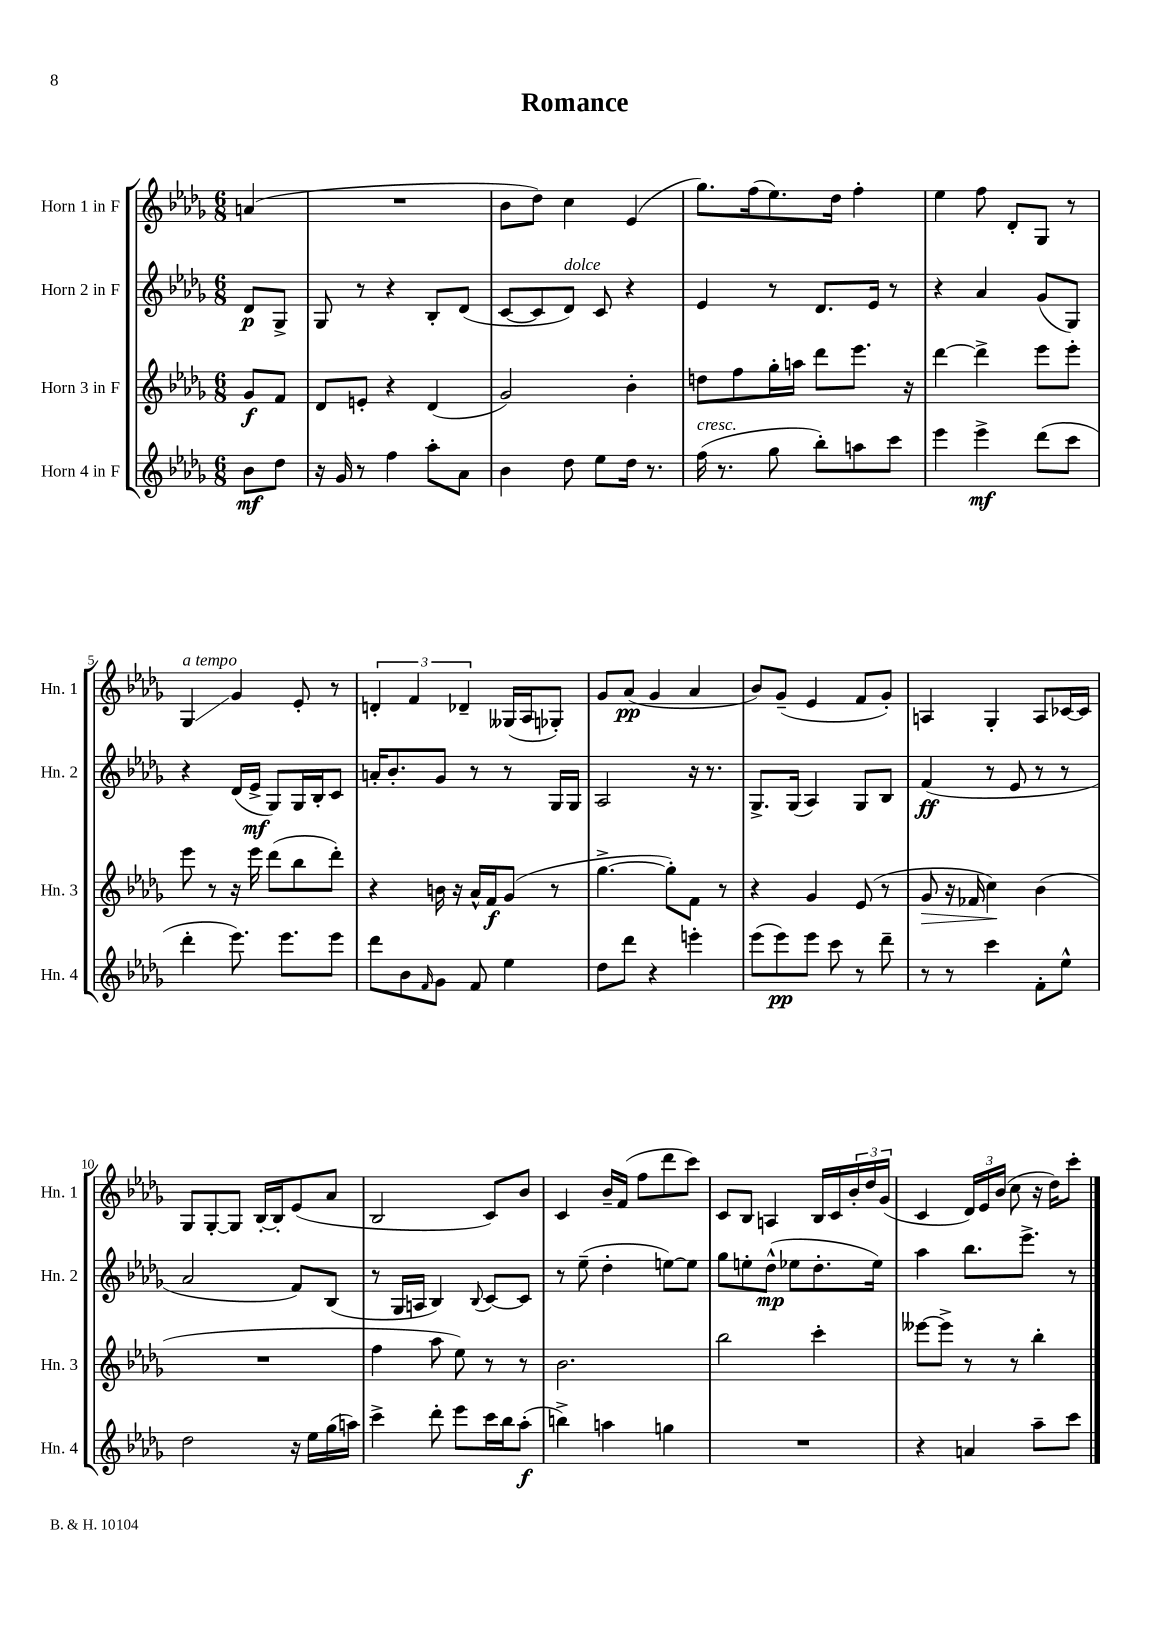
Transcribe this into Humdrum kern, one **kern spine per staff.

**kern	**kern	**kern	**kern
*staff4	*staff3	*staff2	*staff1
*clefG2	*clefG2	*clefG2	*clefG2
*k[b-e-a-d-g-]	*k[b-e-a-d-g-]	*k[b-e-a-d-g-]	*k[b-e-a-d-g-]
*M6/8	*M6/8	*M6/8	*M6/8
8b-\L	8g-/L	8d-/L	(4a/
8dd-\J	8f/J	8G-^/J	.
=	=	=	=
16r	8d-/L	8G-/	2.r
16g-/	.	.	.
8r	8e'/J	8r	.
4ff\	4r	4r	.
8aa-'\L	(4d-/	8B-'/L	.
8a-\J	.	(8d-/J	.
=	=	=	=
4b-\	2g-/)	[8c/L	8b-\L
.	.	8c/]	8dd-\J)
8dd-\	.	8d-/J)	4cc\
8ee-\L	.	8c/	.
16dd-\Jk	4b-'\	4r	(4e-/
8.r	.	.	.
=	=	=	=
(16ff\	8dd\L	4e-/	8.gg-\L)
8.r	.	.	.
.	8ff\	.	.
.	.	.	(16ff\k
8gg-\	16gg-'\L	8r	8.ee-\)
.	16aa\JJ	.	.
8bb-'\L)	8ddd-\L	8.d-/L	.
.	.	.	16dd-\Jk
8aa\	8.eee-\J	.	4ff'\
.	.	16e-/Jk	.
8ccc\J	.	8r	.
.	16r	.	.
=	=	=	=
4eee-\	[4ddd-\	4r	4ee-\
4eee-^\	4ddd-^\]	4a-/	8ff\
.	.	.	8d-'/L
(8ddd-\L	8eee-\L	(8g-/L	8G-/J
8ccc\J	8eee-'\J	8G-/J)	8r
=	=	=	=
4ddd-'\	8eee-\	4r	4G-/
.	8r	.	.
8.eee-\)	16r	(16d-/LL	4g-/
.	16eee-\	16e-^/JJ	.
.	(8ddd-\L	8G-/L)	.
8.eee-\L	.	.	.
.	8bb-\	16G-/L	8e-'/
.	.	16B-'/J	.
8eee-\J	8ddd-'\J)	8c/J	8r
=	=	=	=
8ddd-\L	4r	16a'/LK	6d'/
.	.	8.b-'/	.
8b-\	.	.	.
.	.	.	6f/
16qqf/	.	.	.
8g-\J	16b\	8g-/J	.
.	16r	.	.
.	.	.	6d-~/
8f/	16a-^^/LL	8r	.
.	16f/J	.	.
4ee-\	(8g-/J	8r	(16G--/LL
.	.	.	16A-/J
.	8r	16G-/LL	8G-'/J)
.	.	16G-/JJ	.
=	=	=	=
8dd-\L	[4.gg-^\	2A-/	8g-/L
8ddd-\J	.	.	(8a-/J
4r	.	.	4g-/
.	8gg-'\]L)	.	.
4eee'\	8f\J	16r	4a-/
.	.	8.r	.
.	8r	.	.
=	=	=	=
(8eee-\L	4r	8.G-^/L	8b-/L)
8eee-\)	.	.	(8g-~/J
.	.	(16G-/Jk	.
8eee-\J	4g-/	4A-/)	4e-/
8ccc\	.	.	.
8r	(8e-/	8G-/L	8f/L
8ddd-~\	8r	8B-/J	8g-'/J)
=	=	=	=
8r	8g-/	(4f/	4A/
8r	16r	.	.
.	16f-/	.	.
4ccc\	4cc\)	8r	4G-'/
.	.	8e-/	.
8f'\L	(4b-\	8r	8A/L
8ee-^^\J	.	8r	[16c-/L
.	.	.	16c-/]JJ
=	=	=	=
2dd-\	2.r	2a-/	8G-/L
.	.	.	[8G-'/
.	.	.	8G-/]J
.	.	.	[16B-'/LL
.	.	.	16B-'/]J
16r	.	8f/L)	(8e-/
16ee-\LL	.	.	.
(16gg-\	.	(8B-/J	8a-/J
16aa\JJ)	.	.	.
=	=	=	=
4ccc^\	4ff\	8r	2B-/
.	.	16G-/LL	.
.	.	16A/JJ	.
8ddd-'\	8aa-\	4B-/)	.
8eee-\L	8ee-\)	.	.
.	.	8qqB-/	.
16ccc\L	8r	[8c/L	8c/L)
16bb-\J	.	.	.
(8aa-'\J	8r	8c/]J	8b-/J
=	=	=	=
4bb^\)	2.b-\	8r	4c/
.	.	(8ee-~\	.
4aa\	.	4dd-'\	16b-~/LL
.	.	.	(16f/JJ
.	.	.	8ff\L
4gg\	.	[8ee\L)	8ddd-\
.	.	8ee\]J	8ccc\J)
=	=	=	=
2.r	2bb-\	8gg-\L	8c/L
.	.	8ee'\	8B-/J
.	.	(8dd-^^\J	4A/
.	.	8ee-\L	.
.	4ccc'\	8.dd-'\	16B-/LL
.	.	.	16c/
.	.	.	24b-'/
.	.	.	24dd-/
.	.	16ee-\Jk)	.
.	.	.	(24g-/JJ
=	=	=	=
4r	[8eee--\L	4aa-\	4c/
.	8eee--^\]J	.	.
4a/	8r	8.bb-\L	24d-/LL)
.	.	.	24e-/
.	.	.	(24b-/JJ
.	8r	.	8cc\
.	.	8.eee-^\J	.
8aa-~\L	4bb-'\	.	16r
.	.	.	16dd-\LK)
8ccc\J	.	8r	8ccc'\J
==	==	==	==
*-	*-	*-	*-
